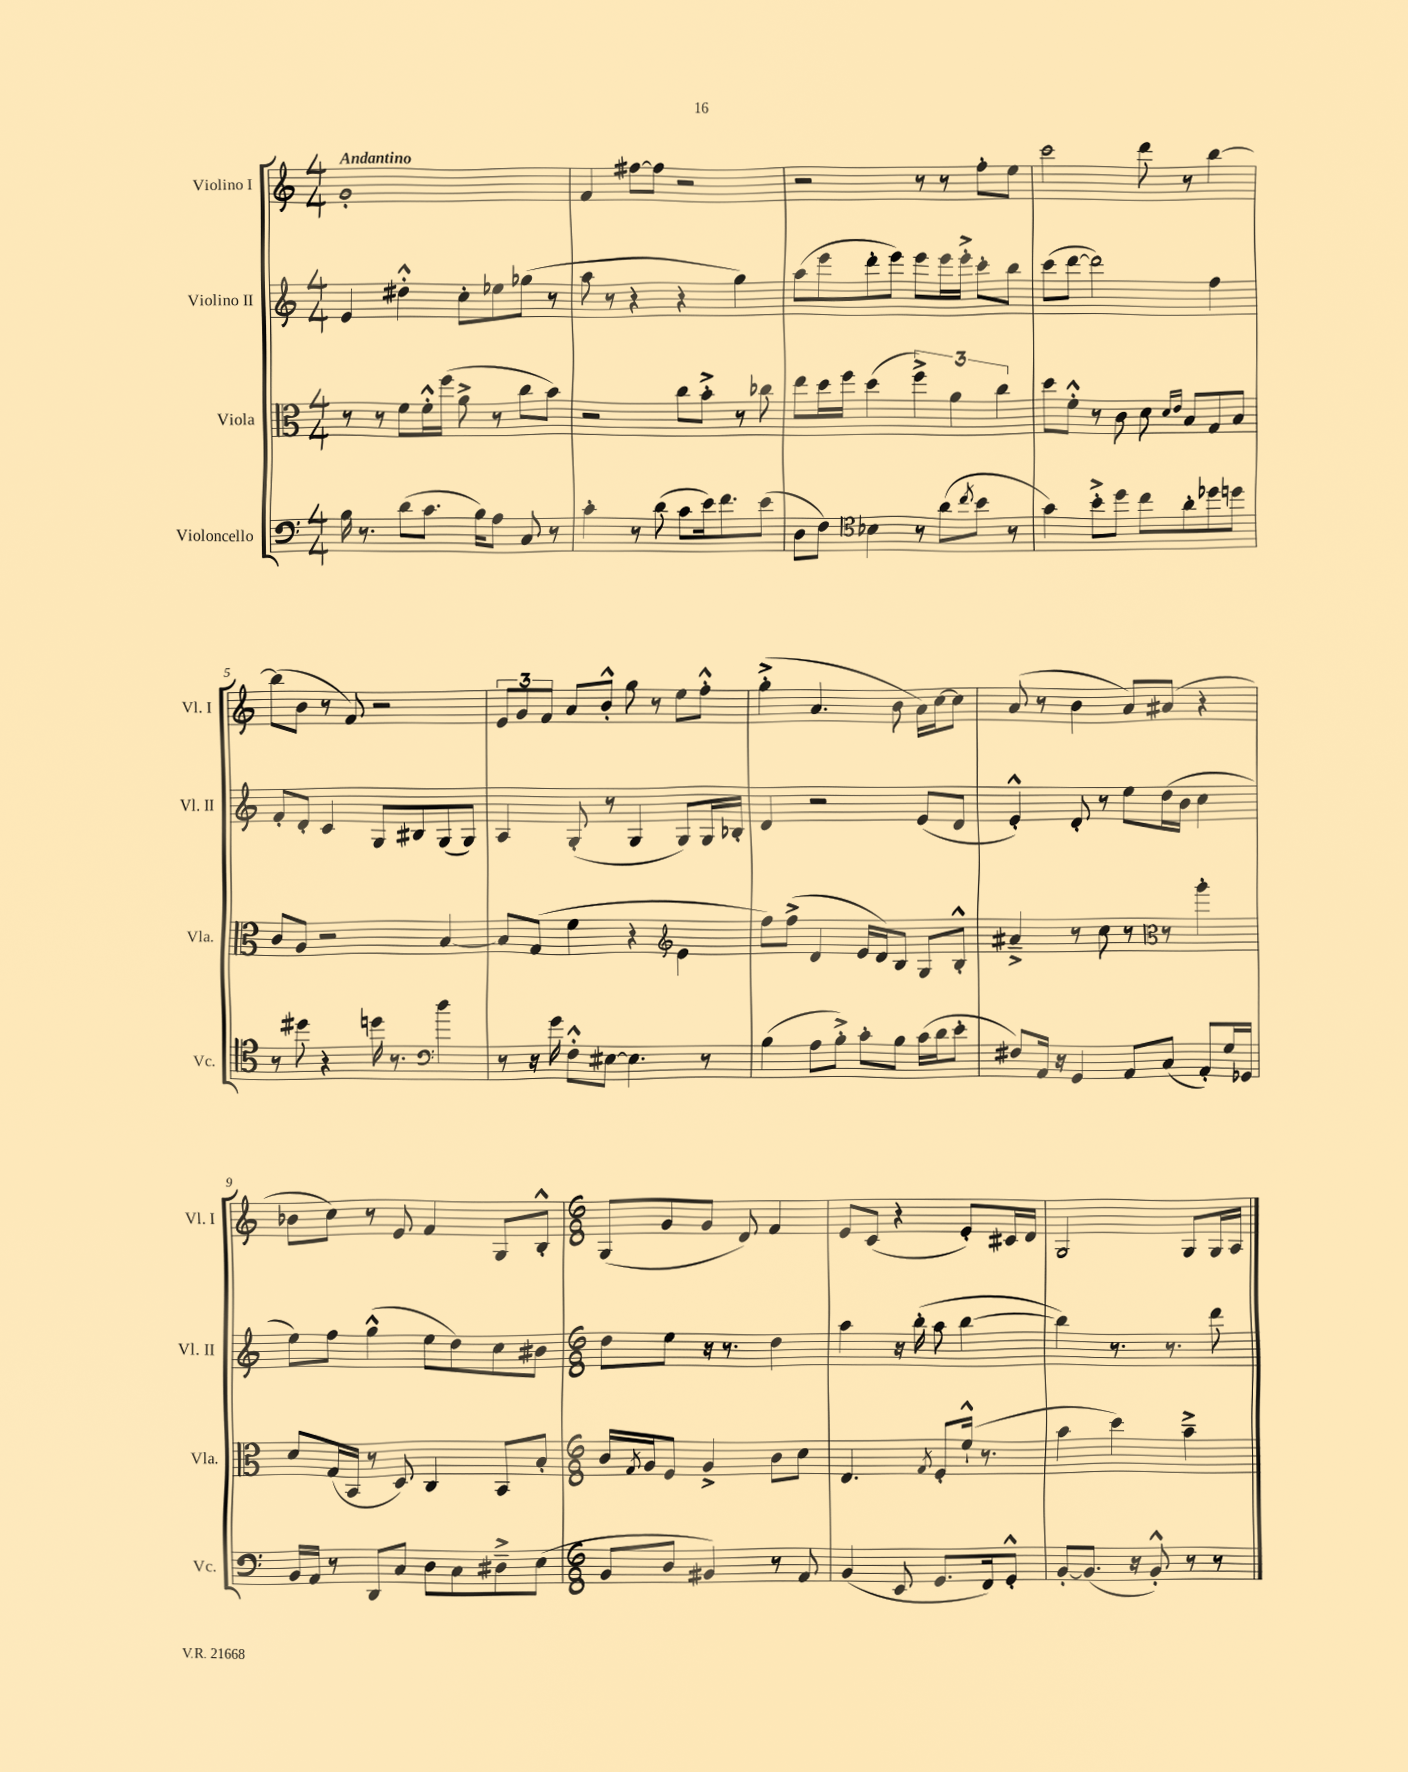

**kern	**kern	**kern	**kern
*staff4	*staff3	*staff2	*staff1
*clefF4	*clefC3	*clefG2	*clefG2
*k[]	*k[]	*k[]	*k[]
*M4/4	*M4/4	*M4/4	*M4/4
16B	8r	4e	1g'
8.r	.	.	.
.	8r	.	.
(8d	8f	4dd#'^^	.
8.c	16f'^^	.	.
.	(16ff	.	.
.	8a^	8cc'	.
16B)	.	.	.
8A	8r	8ee-	.
8C	8cc	(8gg-	.
8r	8b)	8r	.
=	=	=	=
4c'	2r	8aa	4f
.	.	8r	.
8r	.	4r	[8ff#
(8d	.	.	8ff#]
8c	8cc	4r	2r
16e)	8b'^	.	.
8.f	.	.	.
.	8r	4gg)	.
(8e	8cc-	.	.
=	=	=	=
8D	8ee	(8aa	2r
8F)	16dd	8eee	.
.	16ff	.	.
*clefC4	*	*	*
4B-	(4dd	8ddd'	.
.	.	8eee)	.
8r	6ff^)	8eee	8r
(8a	.	16eee	8r
.	6a	.	.
.	.	16eee'^	.
8qcc	.	.	.
8b	.	8ccc'	8ff'
.	6cc	.	.
8r	.	8bb	8ee
=	=	=	=
4g)	8dd	(8ccc	2ccc
.	8f'^^	[8ddd	.
8b'^	8r	2ddd])	.
8dd	8c	.	.
8cc	8d	.	8ddd
.	16qqd	.	.
.	16qqe	.	.
8a'	8B	.	8r
8dd-	8G	4ff	[4bb
8dd	8B	.	.
=	=	=	=
8r	8c	8f'	(8bb]
8dd#	8A	8d'	8b
4r	2r	4c	8r
.	.	.	8f)
16dd	.	8G	2r
8.r	.	.	.
.	.	8B#	.
4dd	[4B	(8G	.
.	.	8G)	.
=	=	=	=
*clefF4	*	*	*
8r	8B]	4A	12e
.	.	.	12g
16r	(8G	.	.
.	.	.	12f
16g	.	.	.
8F'^^	4f	(8G'	8a
[8E#	.	8r	8b'^^
4.E#]	4r	4G	8gg
.	.	.	8r
.	4e	8G)	8ee
8r	.	16G	8ff'^^
.	.	16B-'	.
=	=	=	=
*	*clefG2	*	*
(4B	8ff)	4d	(4gg'^
.	(8ff^	.	.
8A	4d	2r	4.a
8B'^)	.	.	.
8c'	16e	.	.
.	16d)	.	.
8B	8B	.	8b
(16c	8G	(8e	16a)
16d	.	.	[16cc
8e'	8B'^^	8d	8cc]
=	=	=	=
8F#)	4a#~^	4e'^^)	(8a
16AA	.	.	8r
16r	.	.	.
4GG	8r	8d'	4b
.	8cc	8r	.
8AA	8r	8ee	8a)
(8C	8r	(16dd	(8a#
.	.	16b	.
8AA')	4aa'	4cc	4r
16G	.	.	.
16GG-	.	.	.
=	=	=	=
*	*clefC3	*	*
16BB	8d	8ee)	8b-
16AA	.	.	.
8r	(16G	8ff	8cc)
.	16BB	.	.
8DD	8r	(4gg^^	8r
8C	8D)	.	8e
8D	4C	8ee	4f
8C	.	8dd)	.
8D#~^	8BB	8cc	8G
(8E	8B'	8b#	8B'^^
=	=	=	=
*M6/8	*M6/8	*M6/8	*M6/8
8BB	16c	8dd	(8G
.	8qG	.	.
.	16A	.	.
8D	8F	8ee	8g
4BB#)	4A^	16r	8g
.	.	8.r	.
.	.	.	8d)
8r	8c	4dd	4f
8AA	8d	.	.
=	=	=	=
(4BB	4.E	4aa	8e
.	.	.	(8c
8EE	.	16r	4r
.	.	(16bb'	.
.	8qG	.	.
8.GG	8F'	8aa	.
.	(16f`^^	[4bb	8e')
16FF)	8.r	.	.
8GG'^^	.	.	16c#
.	.	.	16d
=	=	=	=
[8BB'	4b	4bb])	2G
(8.BB]	.	.	.
.	4dd)	8.r	.
16r	.	.	.
8BB'^^)	.	.	.
.	.	8.r	.
8r	4b~^	.	8G
8r	.	8ddd	16G
.	.	.	16A
==	==	==	==
*-	*-	*-	*-
